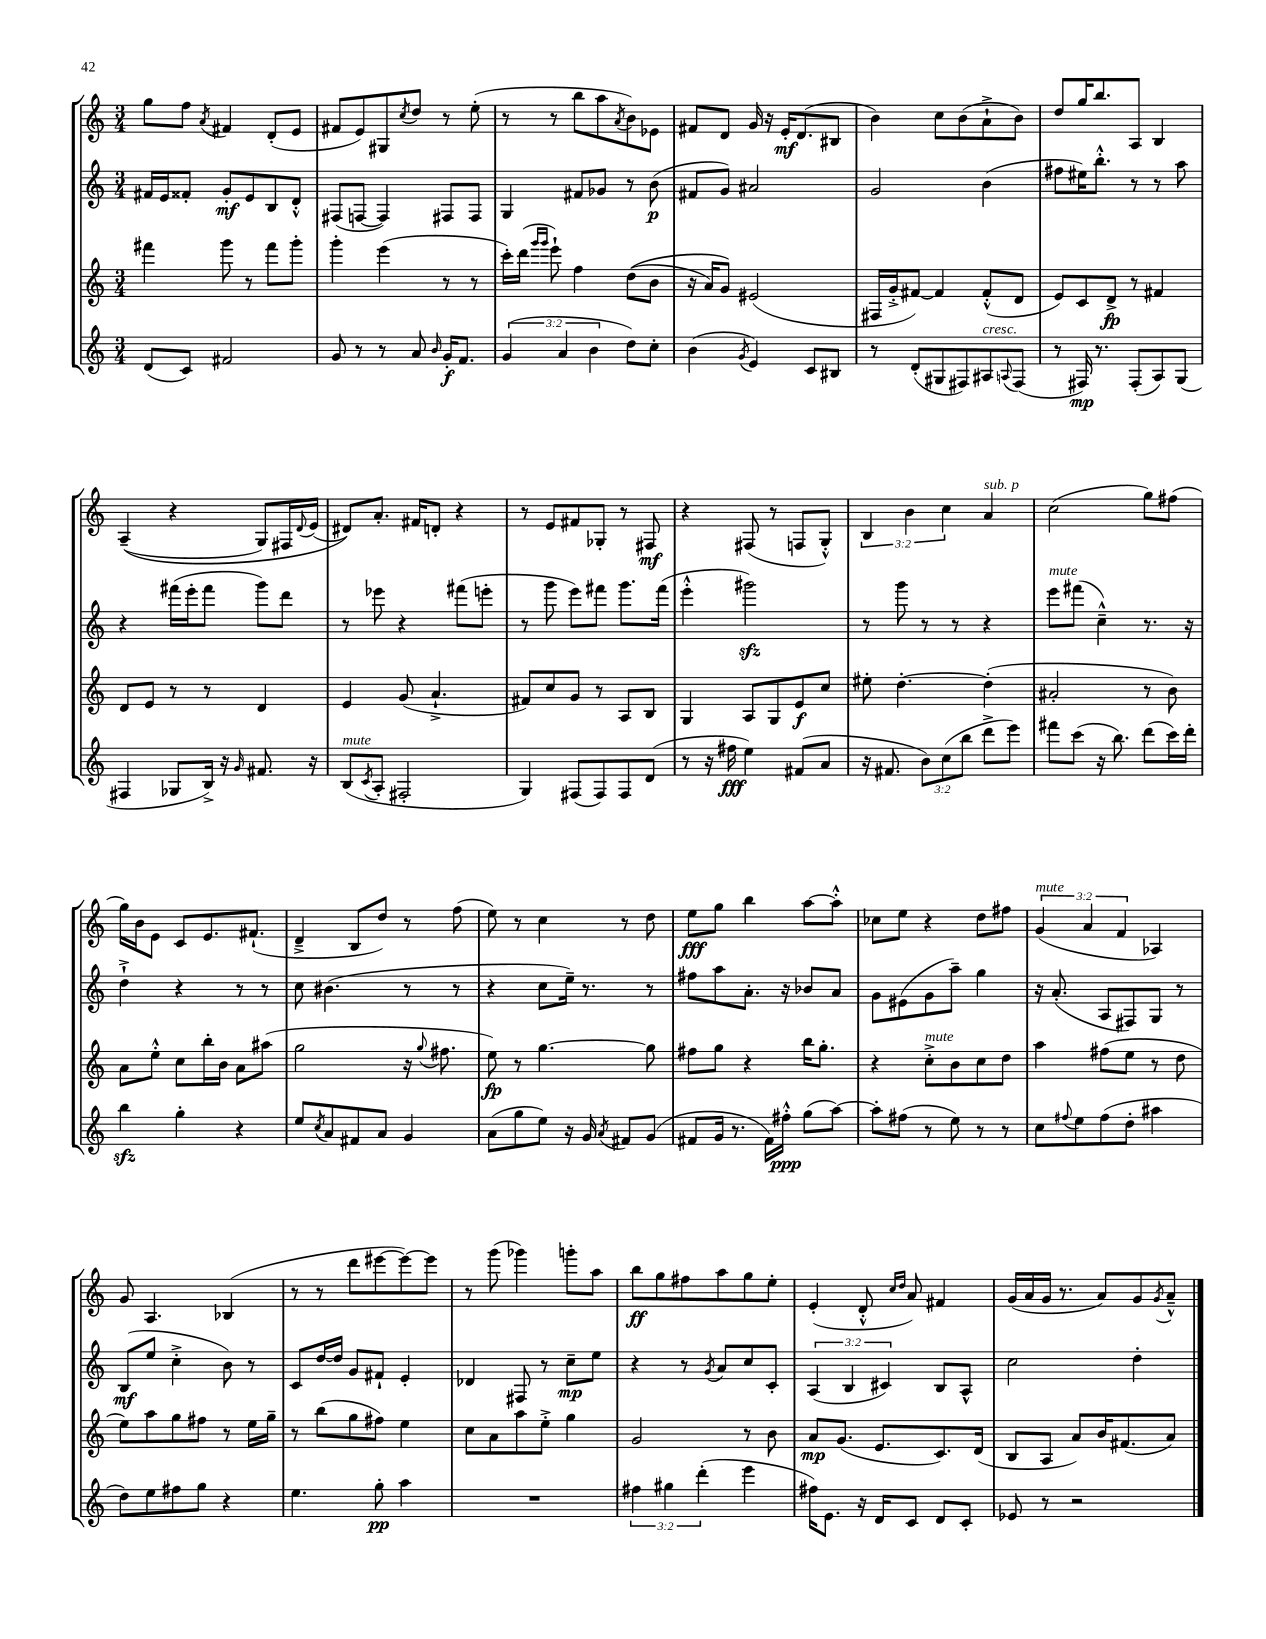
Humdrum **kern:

**kern	**kern	**kern	**kern
*staff4	*staff3	*staff2	*staff1
*clefG2	*clefG2	*clefG2	*clefG2
*k[]	*k[]	*k[]	*k[]
*M3/4	*M3/4	*M3/4	*M3/4
(8d/L	4fff#\	16f#/LL	8gg\L
.	.	16e/J	.
8c/J)	.	8f##'/J	8ff\J
.	.	.	8qa/
2f#/	8ggg\	8g'/L	4f#/
.	8r	8e/	.
.	8fff#\L	8B/	(8d'/L
.	8ggg'\J	8d'^^/J	8e/J
=	=	=	=
8g/	4ggg'\	(8F#/L	8f#/L
8r	.	[8F/J	8e/)
8r	(4eee\	4F/])	8G#/
.	.	.	8qcc/
8a/	.	.	8dd/J
16qqb/	.	.	.
16g'/LK	8r	8F#/L	8r
8.f/J	.	.	.
.	8r	8F#/J	(8ee'\
=	=	=	=
(6g/	16ccc'\LL)	4G/	8r
.	(16ddd\JJ	.	.
.	16qqggg/LL	.	.
.	16qqggg/JJ	.	.
.	8eee`\)	.	8r
6a/	.	.	.
.	4ff\	8f#/L	8bb\L
6b\	.	.	.
.	.	8g-/J	8aa\
.	.	.	8qa/
8dd\L)	&((8dd\L	8r	8b\)
8cc'\J	8b\J	(8b\	8e-\J
=	=	=	=
(4b\	16r	8f#/L	8f#/L
.	16a/LK)	.	.
.	8g/J&)	8g/J)	8d/J
8qg/	.	.	.
4e/)	(2e#/	2a#/	16g/
.	.	.	16r
.	.	.	16e'/LK
.	.	.	(8.d/
8c/L	.	.	.
8B#/J	.	.	8B#/J
=	=	=	=
8r	16F#/LL	2g/	4b\)
.	16g'^/J	.	.
(8d'/L	[8f#/J)	.	.
8G#/	4f#/]	.	8cc\L
8F#/)	.	.	(8b\
8A#/	(8f#'^^/L	(4b\	8a`^\
8qqA/	.	.	.
(8F#/J	8d/J	.	8b\J)
=	=	=	=
8r	8e/L)	8ff#\L	8dd/L
16F#/)	8c/	16ee#\K)	16gg/K
8.r	.	8.bb'^^\J	8.bb/
.	8d^/J	.	.
(8F#'/L	8r	8r	8A/J
8A/)	4f#/	8r	4B/
(8G/J	.	8aa\	.
=	=	=	=
4F#/	8d/L	4r	&((4A~/
.	8e/J	.	.
8G-/L	8r	(16fff#\LL	4r
.	.	16eee'\J	.
16B^/Jk)	8r	8fff#\J	.
16r	.	.	.
16qqg/	.	.	.
8.f#/	4d/	8ggg\L)	8G/L)
.	.	8ddd\J	16F#/L
.	.	.	8qqd/
16r	.	.	(16e/JJ
=	=	=	=
(8B/L	4e/	8r	8d#/L)&)
8qc/	.	.	.
8A'/J	.	8eee-\	8.a'/J
2F#'/	(8g/	4r	.
.	.	.	16f#/LK
.	4.a`^/	.	8d'/J
.	.	(8fff#\L	4r
.	.	8eee'\J	.
=	=	=	=
4G/)	8f#/L)	8r	8r
.	8cc/	8ggg\	8e/L
(8F#/L	8g/J	8eee\L)	8f#/
8F#/)	8r	8fff#\J	8G-'/J
8F#/	8A/L	8.ggg\L	8r
(8d/J	8B/J	.	8F#/
.	.	(16fff#\Jk	.
=	=	=	=
8r	4G/	4eee'^^\	4r
16r	.	.	.
16ff#\	.	.	.
4ee\)	8A/L	2ggg#\)	(8F#/
.	8G/	.	8r
(8f#/L	8e/	.	8F/L
8a/J	8cc/J	.	8G'^^/J)
=	=	=	=
16r	8ee#'\	8r	6B/
8.f#/	.	.	.
.	[4.dd'\	8ggg\	.
.	.	.	6b\
12b\L)	.	8r	.
(12cc\	.	.	6cc\
.	.	8r	.
12bb\J	.	.	.
8ddd^\L	(4dd'\]	4r	4a/
8eee\J)	.	.	.
=	=	=	=
8fff#\L	2a#'/	8eee\L	(2cc\
(8ccc\J	.	(8fff#\J	.
16r	.	4cc~^^\)	.
8.bb\)	.	.	.
(8ddd\L	8r	8.r	8gg\L)
16ccc\L)	8b\)	.	(8ff#\J
16ddd'\JJ	.	16r	.
=	=	=	=
4bb\	8a\L	4dd`^\	16gg\LL)
.	.	.	16b\J
.	8ee'^^\J	.	8e\J
4gg'\	8cc\L	4r	8c/L
.	16bb'\L	.	8.e/
.	16b\JJ	.	.
4r	8a\L	8r	.
.	.	.	(8.f#`/J
.	(8aa#\J	8r	.
=	=	=	=
8ee/L	2gg\	8cc\	4d~^/
8qcc/	.	.	.
8a/	.	(4.b#\	.
8f#/	.	.	8B/L
8a/J	.	.	8dd/J)
4g/	16r	8r	8r
.	8qqgg/	.	.
.	8.ff#\	.	.
.	.	8r	(8ff\
=	=	=	=
(8a\L	8ee\)	4r	8ee\)
8gg\	8r	.	8r
8ee\J)	[4.gg\	8cc\L	4cc\
16r	.	16ee~\Jk)	.
16g/	.	8.r	.
8qa/	.	.	.
8f#/L	.	.	8r
(8g/J	8gg\]	8r	8dd\
=	=	=	=
8f#/L	8ff#\L	8ff#\L	8ee\L
16g/Jk	8gg\J	8aa\	8gg\J
8.r	.	.	.
.	4r	8.a'\J	4bb\
16f#\LL)	.	.	.
16ff#'^^\JJ	.	16r	.
(8gg\L	16bb\LK	8b-/L	[8aa\L
.	8.gg'\J	.	.
[8aa\J)	.	8a/J	8aa'^^\]J
=	=	=	=
8aa'\]L	4r	8g\L	8cc-\L
(8ff#\J	.	(8e#\	8ee\J
8r	8cc'^\L	8g\	4r
8ee\)	8b\	8aa~\J)	.
8r	8cc\	4gg\	8dd\L
8r	8dd\J	.	8ff#\J
=	=	=	=
8cc\L	4aa\	16r	(6g/
.	.	(8.a'/	.
8qqff#/	.	.	.
8ee\	.	.	.
.	.	.	6a/
(8ff#\	(8ff#\L	8A/L	.
.	.	.	6f/
8dd'\J	8ee\J	8F#/)	.
4aa#\	8r	8G/J	4A-/)
.	8dd\	8r	.
=	=	=	=
8dd\L)	8ee\L)	(8B/L	8g/
8ee\	8aa\	8ee/J	4.A/
8ff#\	8gg\	4cc'^\	.
8gg\J	8ff#\J	.	.
4r	8r	8b\)	(4B-/
.	16ee\LL	8r	.
.	16gg~\JJ	.	.
=	=	=	=
4.ee\	8r	8c/L	8r
.	(8bb\L	[16dd/L	8r
.	.	16dd/]JJ	.
.	8gg\	8g/L	8ddd\L
8gg'\	8ff#\J)	8f#`/J	[8eee#\
4aa\	4ee\	4e'/	8eee#\_)
.	.	.	8eee#\]J
=	=	=	=
2.r	8cc\L	4d-/	8r
.	8a\	.	(8ggg\
.	8aa\	8F#/	4ggg-\)
.	8ee'^\J	8r	.
.	4gg\	8cc~\L	8ggg'\L
.	.	8ee\J	8aa\J
=	=	=	=
6ff#\	2g/	4r	8bb\L
.	.	.	8gg\
6gg#\	.	.	.
.	.	8r	8ff#\
(6ddd'\	.	.	.
.	.	8qg/	.
.	.	8a/L	8aa\
4eee\	8r	8cc/	8gg\
.	8b\	8c'/J	8ee'\J
=	=	=	=
16ff#\LK)	8a/L	(6A/	(4e'/
8.e\J	.	.	.
.	(8.g/J	.	.
.	.	6B/	.
16r	.	.	8d'^^/
16d/LK	8.e/L	.	.
.	.	6c#/)	.
.	.	.	16qqcc/LL
.	.	.	16qqdd/JJ
8c/J	.	.	8a/)
8d/L	8.c/)	8B/L	4f#/
8c'/J	.	8A^^/J	.
.	(16d/Jk	.	.
=	=	=	=
8e-/	8B/L	2cc\	(16g/LL
.	.	.	16a/
8r	8A/J	.	16g/JJ
.	.	.	8.r
2r	8a/L)	.	.
.	16b/K	.	8a/L)
.	(8.f#/	.	.
.	.	4dd'\	8g/
.	.	.	8qg/
.	8a/J)	.	8a~^^/J
==	==	==	==
*-	*-	*-	*-
